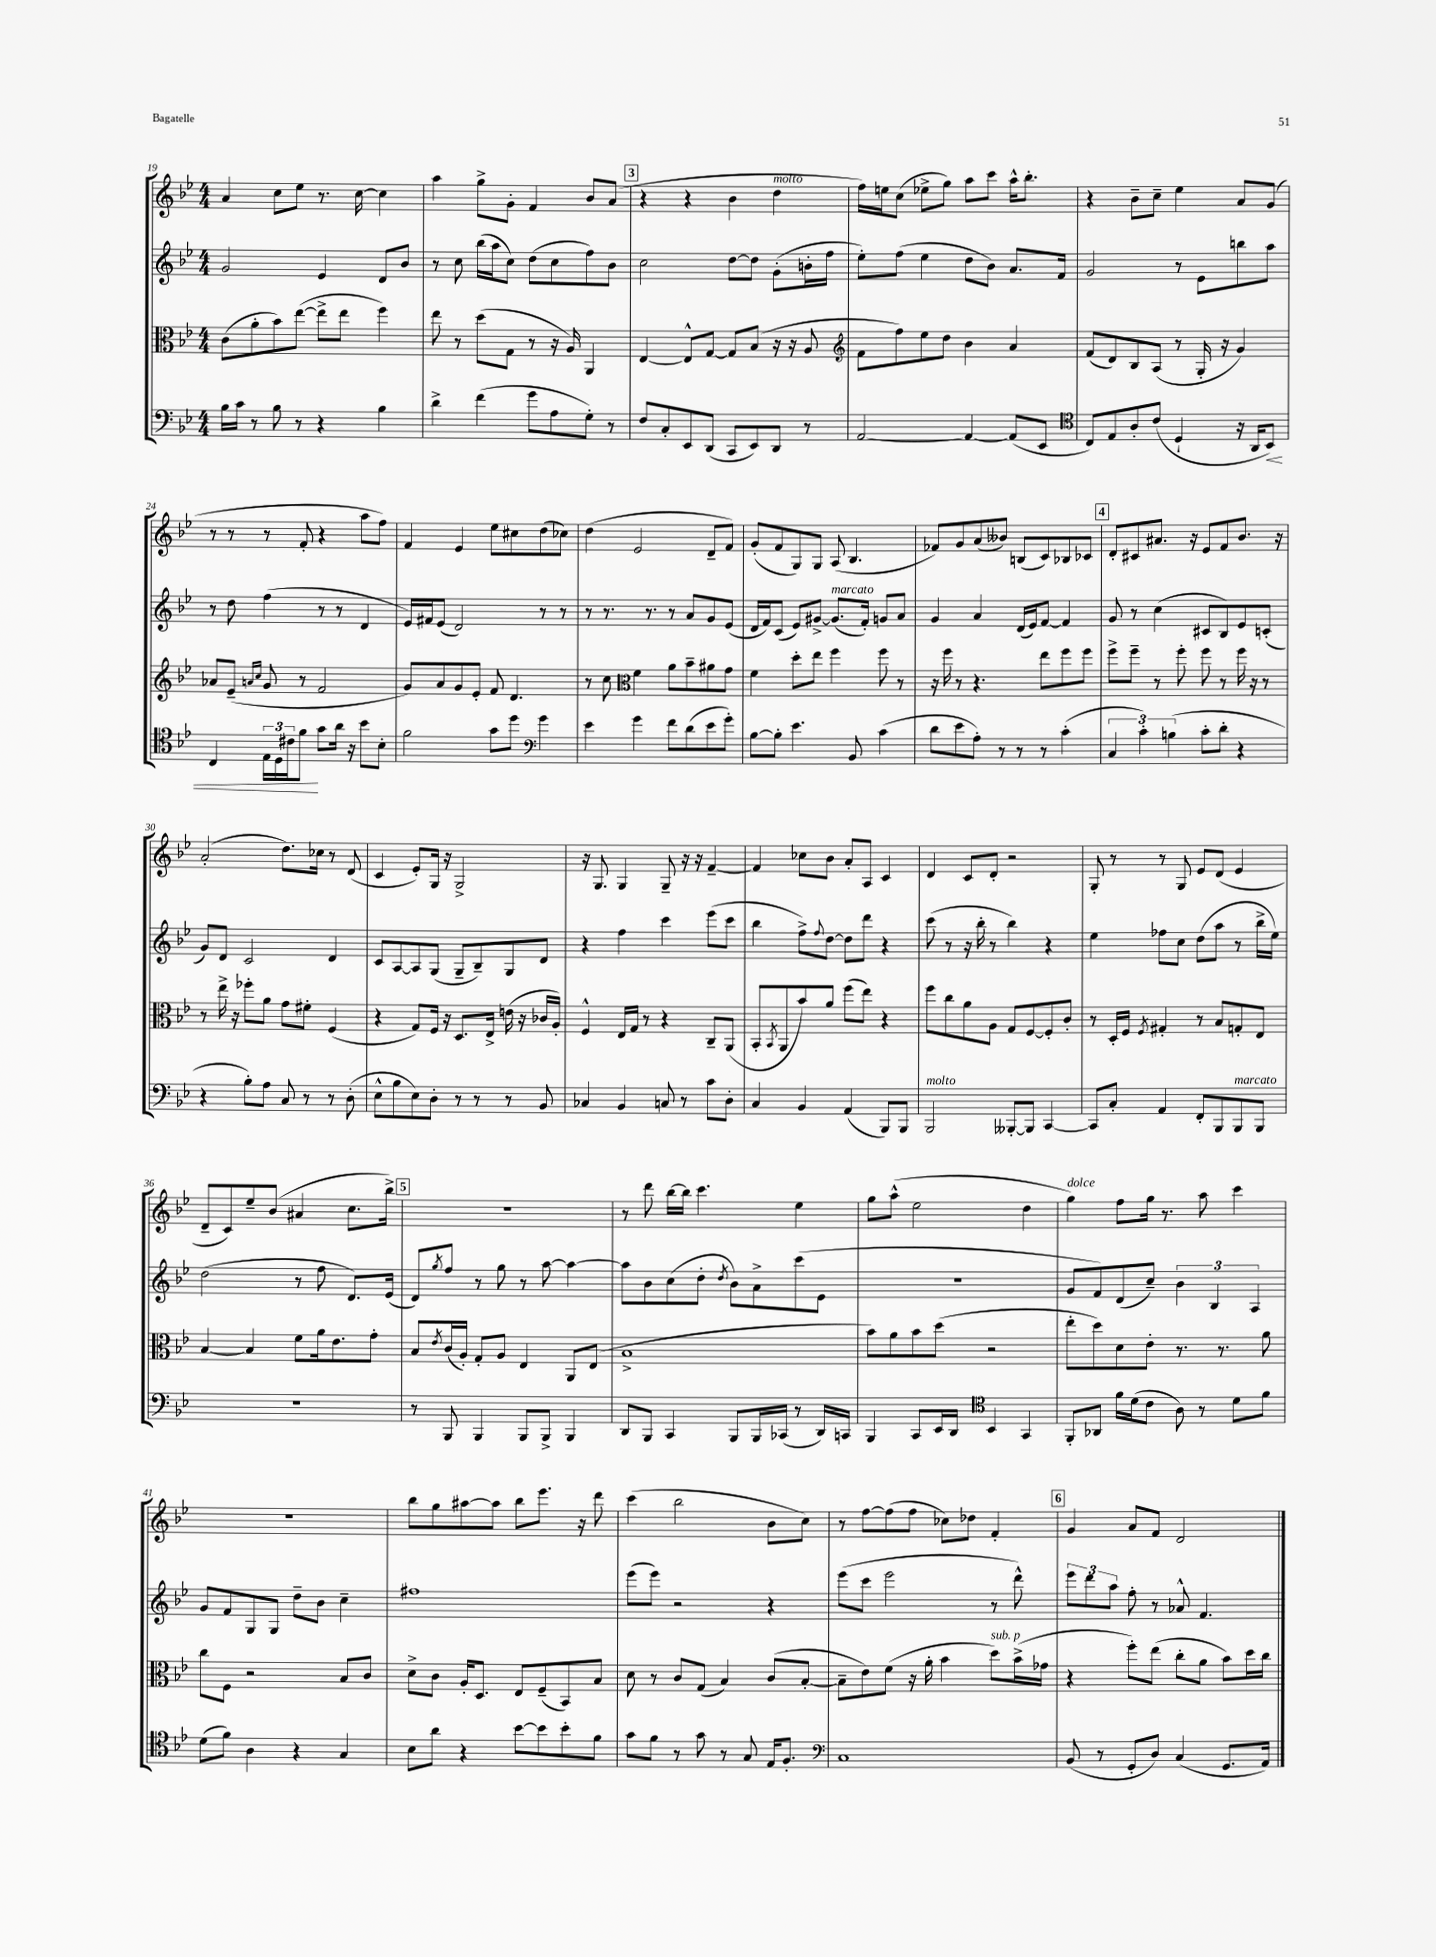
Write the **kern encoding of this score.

**kern	**kern	**kern	**kern
*staff4	*staff3	*staff2	*staff1
*clefF4	*clefC3	*clefG2	*clefG2
*k[b-e-]	*k[b-e-]	*k[b-e-]	*k[b-e-]
*M4/4	*M4/4	*M4/4	*M4/4
16B-\LL	(8c\L	2g/	4a/
16c\JJ	.	.	.
8r	8a'\	.	.
8B-\	8b-\)	.	8cc\L
8r	([8ee-\J	.	8ee-\J
4r	8ee-^\]L	4e-/	8.r
.	8ee-\J	.	.
.	.	.	[16cc\
4B-\	4ff\)	8d/L	4cc\]
.	.	8b-/J	.
=	=	=	=
4d^\	8ee-\	8r	4aa\
.	8r	8cc\	.
(4f\	(8dd\L	(16bb-\LL	8gg^\L
.	.	16aa\J	.
.	8G\J	8cc\J)	8g'\J
8g\L	8r	(8dd\L	4f/
8A\	16r	8cc\	.
.	16A/)	.	.
8G'\J)	4AA/	8ff\)	8b-/L
8r	.	8b-\J	(8a/J
=	=	=	=
8F/L	[4E-/	2cc\	4r
8C'/	.	.	.
8EE-/	8E-^^/]L	.	4r
(8DD/J	[8G/J	.	.
8CC/L	8G/]L	[8dd\L	4b-\
8EE-/)	(8B-/J	8dd\]J	.
8DD/J	16r	(8g'\L	4dd\
.	16r	.	.
8r	8A/	16b'\L	.
.	.	16ff\JJ	.
=	=	=	=
*	*clefG2	*	*
[2AA/	8f\L	8ee-'\L)	16ff\LL)
.	.	.	16ee\J
.	8ff\)	(8ff\J	(8cc\J
.	8ee-\	4ee-\	8ee-^\L
.	8dd\J	.	8gg\J)
4AA/_	4b-\	8dd\L	8aa\L
.	.	8b-\J)	8ccc\J
(8AA/]L	4a/	8.a/L	16aa^^\LK
.	.	.	8.bb-'\J
8EE-/J	.	.	.
.	.	16f/Jk	.
=	=	=	=
*clefC4	*	*	*
8C/L)	(8f/L	2g/	4r
8E-/	8d/)	.	.
8A'/	8B-/	.	8b-~\L
(8c/J	(8A/J	.	8cc~\J
4D`/	8r	8r	4ee-\
.	16G'/	8e-\L	.
.	16r	.	.
16r	4g/)	8bb\	8a/L
16AA/LK	.	.	.
8BB-/J)	.	8aa\J	(8g/J
=	=	=	=
4C/	8a-/L	8r	8r
.	(8e-~/J	8dd\	8r
.	16qqa/LL	.	.
.	16qqcc/JJ	.	.
24E-\LL	8g/	(4ff\	8r
24D\	.	.	.
24c#\J	.	.	.
8f\J	8r	.	8f'/
8g\L	2f/	8r	4r
16a\Jk	.	8r	.
16r	.	.	.
8b-\L	.	4d/	8aa\L
8B-'\J	.	.	8ff\J)
=	=	=	=
2f\	8g/L)	16e-/LL)	4f/
.	.	16f#/J	.
.	8a/	(8e-/J	.
.	8g/	2d/)	4e-/
.	8e-'/J	.	.
8g\L	8f/	.	8ee-\L
8dd\J	4.d/	.	8cc#\
*clefF4	*	*	*
4g\	.	8r	(8dd\
.	.	8r	8cc-\J)
=	=	=	=
4e-\	8r	8r	(4dd\
.	8cc\	8.r	.
*	*clefC3	*	*
4g\	4f\	.	2e-/
.	.	8.r	.
8f\L	8a\L	8r	.
(8d\	8b-~\	8a/L	.
8e-\	8a#\	8g/	8d~/L
8g'\J)	8g\J	(8e-/J	8f/J)
=	=	=	=
[8B-\L	4f\	16d/LL	(8g'/L
.	.	16f/J)	.
8B-'\]J	.	(8c/J	8f/
4.e-\	8dd'\L	8e-/L)	8G/)
.	8ee-\J	[8g#^/J	8G/J
.	4ff\	(8.g#/]L	(8A/
8BB-/	.	.	4.B-/
.	.	16f'/Jk)	.
(4c\	8ff\	8g/L	.
.	8r	8a/J	.
=	=	=	=
8d\L	16r	4g/	8f-/L)
.	16ff\	.	.
8e-\	8r	.	8g/
8A'\J)	4.r	4a/	(8a/
8r	.	.	8b--/J)
8r	.	(16d/LL	(8B/L
.	.	16e-/J)	.
8r	8ee-\L	[8f/J	8c/)
(4c'\	8ff\	4f/]	8B-/
.	8ff\J	.	8c-/J
=	=	=	=
6C/	8ff^\L	8g/	8d'/L
.	8ff~\J	8r	8c#/
6c'\)	.	.	.
.	8r	(4cc\	8.a#/J
(6B\	.	.	.
.	8ff'\	.	.
.	.	.	16r
8c'\L	8ff\	8c#/L	8e-/L
8d'\J	8r	8B-/)	8f/
4r	16ff\	8e-/	8.b-/J
.	16r	.	.
.	8r	(8c'/J	.
.	.	.	16r
=	=	=	=
4r	8r	8g/L)	(2a'/
.	16ee-^\	8d/J	.
.	16r	.	.
8B-'\L)	8ff-'\L	2c/	.
8A\J	8a\J	.	.
8C/	8g\L	.	8.dd\L)
8r	8f#'\J	.	.
.	.	.	16cc-\Jk
8r	(4F/	4d/	8r
(8D'\	.	.	(8d/
=	=	=	=
8E-^^\L	4r	8c/L	4c/
8B-\	.	[8A/	.
8E-\)	8G/L)	8A/]	8e-'/L)
8D'\J	16F/Jk	(8G/J	16G/Jk
.	16r	.	16r
8r	8.D/L	8G~/L	2G^/
8r	.	8B-~/)	.
.	16E-^/Jk	.	.
8r	(16e\	8G/	.
.	16r	.	.
8BB-/	16c-/LL	8d/J	.
.	16A'/JJ)	.	.
=	=	=	=
4C-/	4F^^/	4r	16r
.	.	.	8.G/
4BB-/	16E-/LL	4ff\	4G/
.	16G/JJ	.	.
.	8r	.	.
8C/	4r	4ccc\	8G~/
8r	.	.	16r
.	.	.	16r
8c\L	8C~/L	(8eee-\L	[4f~/
8D'\J	(8AA/J	8ccc\J	.
=	=	=	=
4C/	8BB-'/L	4bb-\	4f/]
.	8qBB-/	.	.
.	8AA/	.	.
4BB-/	8b-/)	8ff^\L)	8cc-\L
.	.	8qqff/	.
.	8a/J	[8dd\J	8b-\J
(4AA/	(8ff\L	8dd\]L	8a'/L
.	8ee-\J)	8ddd\J	8A/J
8BBB-/L)	4r	4r	4c/
8BBB-/J	.	.	.
=	=	=	=
2BBB-/	8ff\L	(8ccc\	4d/
.	8cc\	8r	.
.	8a\	16r	8c/L
.	.	16bb-'\	.
.	8A\J	8r	8d'/J
[8BBB--'/L	8G/L	4bb-\)	2r
8BBB--/]J	[8F/	.	.
[4CC/	8F'/]	4r	.
.	8c'/J	.	.
=	=	=	=
8CC/]L	8r	4ee-\	8G'/
8C'/J	16D'/LL	.	8r
.	16F/JJ	.	.
.	8qF/	.	.
4AA/	4G#'/	8ff-\L	8r
.	.	8cc\J	8G/
8FF'/L	8r	(8dd\L	8e-/L
8BBB-/	8B-/L	8aa\J	(8d/J
8BBB-/	8G'/	8r	4e-/
8BBB-/J	8E-/J	16bb-^\LL	.
.	.	16ee-\JJ)	.
=	=	=	=
1r	[4B-/	(2dd\	8d~/L
.	.	.	8c/)
.	4B-/]	.	8ee-~/
.	.	.	(8b-/J
.	8f\L	8r	4a#/
.	16a\k	8ff\	.
.	8.e-\	.	.
.	.	8.d/L)	8.cc\L
.	8g'\J	.	.
.	.	(16e-/Jk	16bb-^\Jk)
=	=	=	=
8r	8B-/L	8d/L)	1r
.	8qe-/	8qgg/	.
8BBB-/	(16c/L	8ff/J	.
.	16A'/JJ)	.	.
4BBB-/	8G'/L	8r	.
.	8A/J	8gg\	.
8BBB-/L	4E-/	8r	.
8BBB-^/J	.	[8aa\	.
4BBB-/	8AA/L	4aa\_	.
.	(8E-/J	.	.
=	=	=	=
8DD/L	1B-^	8aa\]L	8r
8BBB-/J	.	8b-\	8ddd\
4CC/	.	(8cc\	[16bb-\LL
.	.	.	16bb-\]JJ
.	.	8dd'\J	4.ccc\
.	.	8qdd/	.
8BBB-/L	.	8b-\L)	.
16BBB-/L	.	8a^\	.
(16CC-/JJ	.	.	.
8r	.	(8ccc\	4ee-\
16DD/LL)	.	8e-\J	.
16CC/JJ	.	.	.
=	=	=	=
4BBB-/	8b-\L)	1r	8gg\L
.	8a\	.	(8aa^^\J
8CC/L	8b-\	.	2ee-\
16EE-/L	(8dd\J	.	.
16DD/JJ	.	.	.
*clefC4	*	*	*
4BB-/	2r	.	.
4GG/	.	.	4dd\
=	=	=	=
8FF'/L	8ee-'\L	8g/L	4gg\)
8AA-/J	8dd\)	8f/)	.
16f\LL	8d\	(8d/	8ff\L
(16d\J	.	.	.
8c\J	8e-'\J	8cc~/J)	16gg\Jk
.	.	.	8.r
8A\)	8.r	6b-\	.
8r	.	.	8aa\
.	.	6B-/	.
.	8.r	.	.
8d\L	.	.	4ccc\
.	.	6A/	.
8f\J	8a\	.	.
=	=	=	=
(8d\L	8cc\L	8g/L	1r
8f\J)	8F\J	8f/	.
4A\	2r	8G/	.
.	.	8G/J	.
4r	.	8dd~\L	.
.	.	8b-\J	.
4G/	8B-/L	4cc~\	.
.	8c/J	.	.
=	=	=	=
8B-\L	8d^\L	1ff#	8bb-\L
8a\J	8c\J	.	8gg\
4r	16A'/LK	.	[8aa#\
.	8.D/J	.	.
.	.	.	8aa#\]J
[8b-\L	8E-/L	.	8bb-\L
8b-\]	(8F~/	.	8.eee-\J
8b-'\	8BB-/)	.	.
.	.	.	16r
8f\J	8B-/J	.	8ddd\
=	=	=	=
8g\L	8d\	(8eee-\L	(4ccc\
8f\J	8r	8eee-\J)	.
8r	8c/L	2r	2bb-\
8g\	(8G/J	.	.
8r	4B-/)	.	.
8G/	.	.	.
16E-/LK	(8c/L	4r	8b-\L
8.F'/J	.	.	.
.	[8B-'/J	.	8cc\J)
=	=	=	=
*clefF4	*	*	*
1C	8B-~\]L	(8eee-\L	8r
.	8e-\)	8ccc\J	[8ff\L
.	(8f\J	2eee-\	(8ff\]
.	16r	.	8ff\J
.	16a'\	.	.
.	4b-\	.	8cc-\L)
.	.	.	8dd-\J
.	8dd\L)	8r	4f'/
.	(16b-^\L	8ddd^^\)	.
.	16g-\JJ	.	.
=	=	=	=
(8BB-/	4r	12eee-\L	4g/
.	.	12ddd\	.
8r	.	.	.
.	.	12aa\J	.
8GG'/L	8ff'\L)	8ff'\	8a/L
8D/J)	(8ee-\J	8r	8f/J
(4C/	8cc'\L	8a-^^/	2d/
.	8a\J	4.f/	.
8.GG/L	8b-\L)	.	.
.	16dd\L	.	.
16AA/Jk)	16cc\JJ	.	.
==	==	==	==
*-	*-	*-	*-
